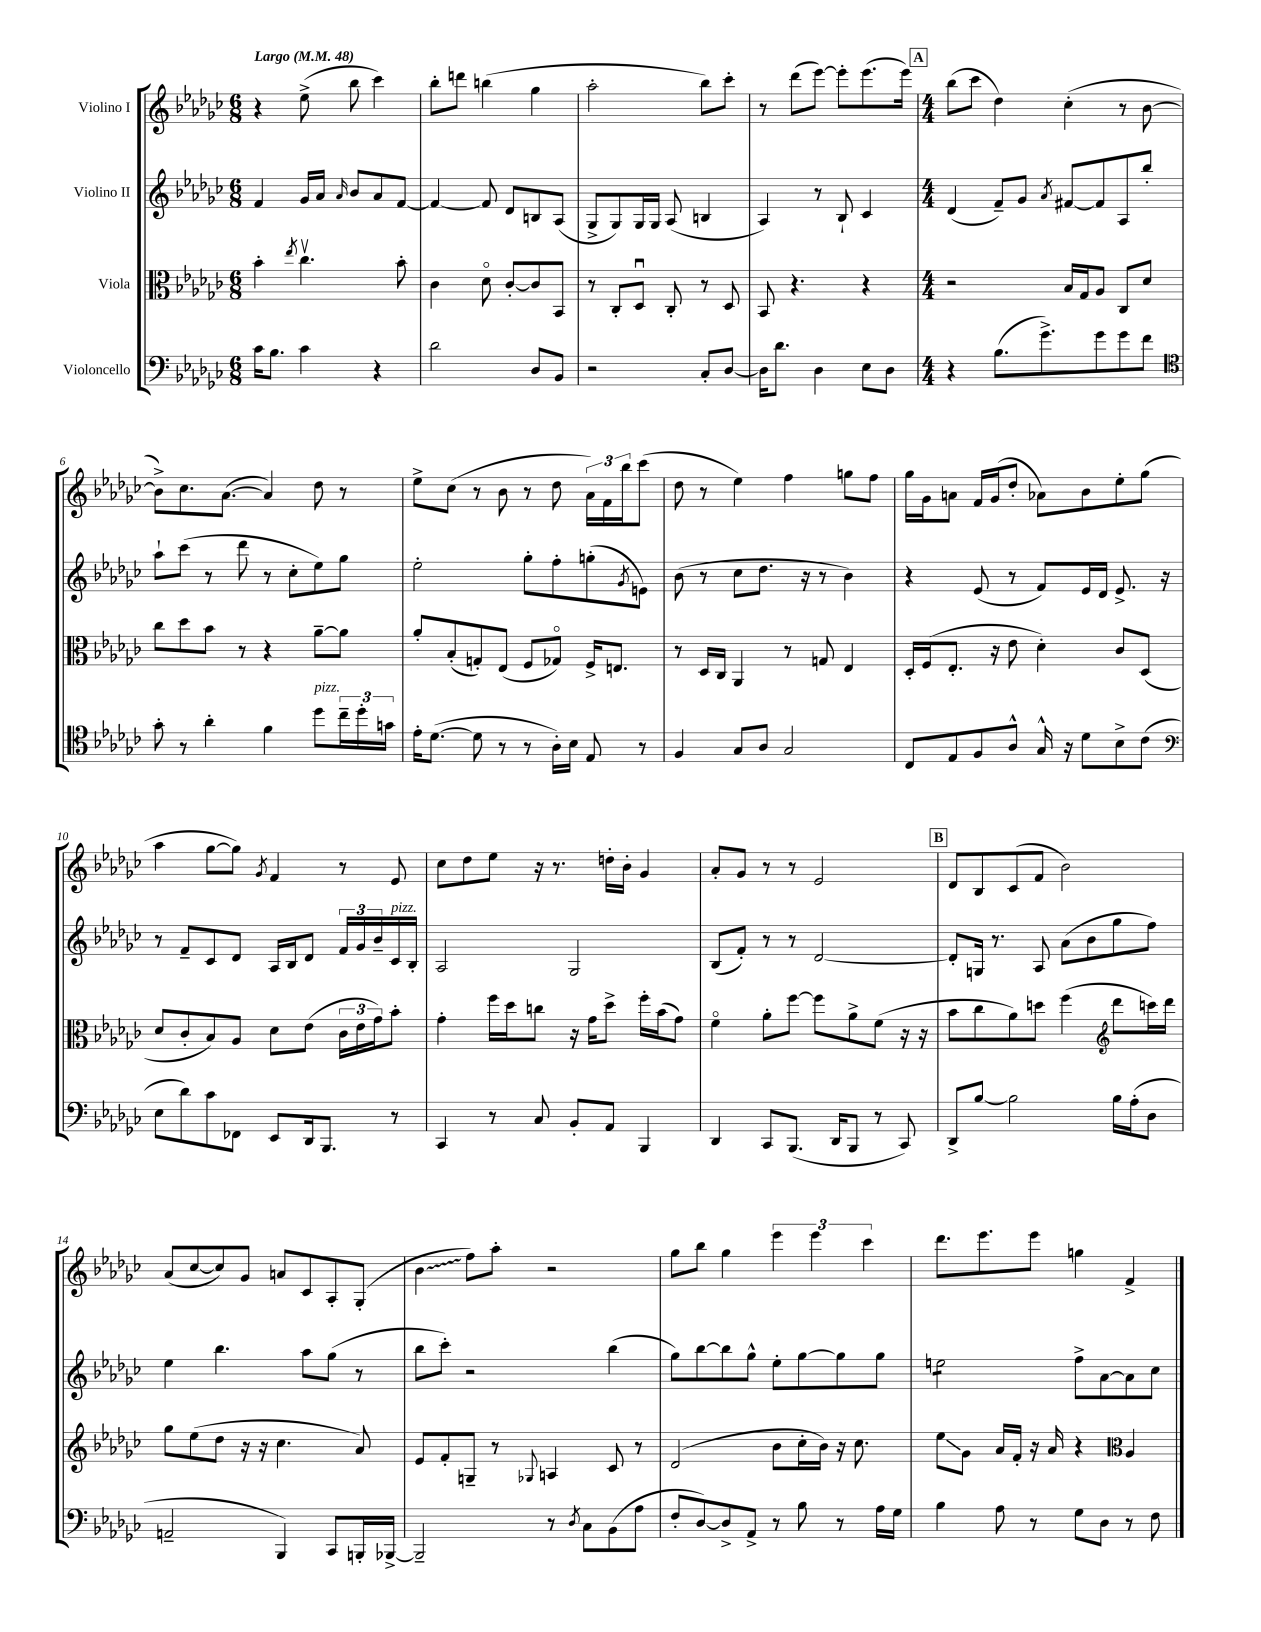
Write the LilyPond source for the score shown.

<<
\new StaffGroup <<
\new Staff = "s0" \with { instrumentName = "Violino I" } {
    \clef treble \key ges \major \numericTimeSignature \time 6/8 \tempo "Largo" 4 = 48
    r4 ees''8->( bes''8 ces'''4) |
    bes''8-. d'''8 b''4( ges''4 |
    aes''2-. bes''8) ces'''8-. |
    r8 des'''8( ees'''8~) ees'''8-. ees'''8.( ees'''16) |
    \mark \markup { \box "A" } \numericTimeSignature \time 4/4 bes''8( ces'''8 des''4) ces''4-.( r8 bes'8~ |
    bes'8->) ces''8. aes'8.~( aes'4) des''8 r8 |
    ees''8-> ces''8( r8 bes'8 r8 des''8 \tuplet 3/2 { aes'16) f'16 bes''16 } ces'''8( |
    des''8 r8 ees''4) f''4 g''8 f''8 |
    ges''16 ges'16 a'8 f'16 ges'16( des''8-. aes'8) bes'8 ees''8-. ges''8( |
    aes''4 ges''8~ ges''8) \acciaccatura { ges'8 } f'4 r8 ees'8 |
    ces''8 des''8 ees''8 r16 r8. d''16-. bes'16-. ges'4 |
    aes'8-. ges'8 r8 r8 ees'2 |
    \mark \markup { \box "B" } des'8 bes8 ces'8( f'8 bes'2) |
    aes'8( ces''8~ ces''8) ges'8 a'8 ces'8 aes8-. ges8-.( |
    \once \override Glissando.style = #'zigzag bes'4\glissando f''8) aes''8-. r2 |
    ges''8 bes''8 ges''4 \tuplet 3/2 { ees'''4 ees'''4 ces'''4 } |
    des'''8. ees'''8. ees'''8 g''4 f'4-> \bar "|." |
}
\new Staff = "s1" \with { instrumentName = "Violino II" } {
    \clef treble \key ges \major \numericTimeSignature \time 6/8
    f'4 ges'16 aes'16 \grace { aes'16 } bes'8 aes'8 f'8~ |
    f'4~ f'8 des'8 b8 aes8( |
    ges8-> ges8) ges16 ges16 aes8( b4 |
    aes4) r8 bes8-! ces'4 |
    \mark \markup { \box "A" } \numericTimeSignature \time 4/4 des'4( f'8--) ges'8 \acciaccatura { aes'8 } fis'8~ fis'8 aes8 bes''8-. |
    aes''8-! ces'''8( r8 des'''8 r8 ces''8-. ees''8) ges''8 |
    ees''2-. ges''8-. f''8-. g''8-.( \acciaccatura { ges'8 } e'8) |
    bes'8( r8 ces''8 des''8. r16 r8 bes'4) |
    r4 ees'8( r8 f'8) ees'16 des'16 ees'8.-> r16 |
    r8 f'8-- ces'8 des'8 aes16 bes16 des'8 \tuplet 3/2 { f'16 ges'16 bes'16-- } ces'16^\markup { \italic "pizz." } bes16-. |
    aes2 ges2 |
    bes8( f'8-.) r8 r8 des'2~ |
    \mark \markup { \box "B" } des'8-. g16 r8. aes8 aes'8( bes'8 ges''8 f''8) |
    ees''4 bes''4. aes''8 ges''8( r8 |
    bes''8 ces'''8-.) r2 bes''4( |
    ges''8) bes''8~ bes''8 ges''8-^ ees''8-. ges''8~ ges''8 ges''8 |
    e''2:8 f''8-> aes'8~ aes'8 ces''8 \bar "|." |
}
\new Staff = "s2" \with { instrumentName = "Viola" } {
    \clef alto \key ges \major \numericTimeSignature \time 6/8
    bes'4-. \acciaccatura { ees''8 } ces''4.\upbow bes'8-. |
    ces'4 des'8\flageolet ces'8~-. ces'8 bes,8 |
    r8 ces8-. des8\downbow ces8-. r8 des8 |
    bes,8 r4. r4 |
    \mark \markup { \box "A" } \numericTimeSignature \time 4/4 r2 bes16 ges16 aes8 ces8 des'8 |
    ces''8 des''8 bes'8 r8 r4 aes'8~-- aes'8 |
    aes'8-. bes8-.( g8-.) ees8( f8 ges8\flageolet) f16-> e8. |
    r8 des16 ces16 aes,4 r8 g8 ees4 |
    des16-. f16( ees8.-. r16 ees'8 des'4-.) ces'8 des8( |
    des'8 ces'8-. bes8) aes8 des'8 ees'8( \tuplet 3/2 { ces'16 ees'16 ges'16) } bes'8-. |
    ges'4-. f''16 des''16 c''8 r16 ges'16 des''8-> f''16-. bes'16( ges'8) |
    f'4\flageolet aes'8-. f''8~ f''8 aes'8-> f'8( r16 r16 |
    \mark \markup { \box "B" } bes'8 ces''8 aes'8) d''8 f''4( \clef treble des'''8 c'''16) des'''16 |
    ges''8 ees''8( des''8 r16 r16 ces''4. aes'8) |
    ees'8 f'8-. g8-- r8 \appoggiatura { ges8 } a4 ces'8 r8 |
    des'2( bes'8 ces''16-. bes'16) r16 ces''8. |
    ees''8\glissando ges'8 aes'16 f'16-. r16 aes'16 r4 \clef alto aes4 \bar "|." |
}
\new Staff = "s3" \with { instrumentName = "Violoncello" } {
    \clef bass \key ges \major \numericTimeSignature \time 6/8
    ces'16 bes8. ces'4 r4 |
    des'2 des8 bes,8 |
    r2 ces8-. des8~ |
    des16 des'8. des4 ees8 des8 |
    \mark \markup { \box "A" } \numericTimeSignature \time 4/4 r4 bes8.( ges'8.->) ges'8 ges'8 f'8 |
    \clef tenor ges'8-. r8 aes'4-. f'4 des''8^\markup { \italic "pizz." } \tuplet 3/2 { ces''16-- des''16-. g'16 } |
    ees'16-. des'8.~( des'8 r8 r8 aes16-.) bes16 ees8 r8 |
    f4 ges8 aes8 ges2 |
    ces8 ees8 f8 aes8-^ ges16-^ r16 des'8 bes8-> ces'8( |
    \clef bass ees8 des'8) ces'8 fes,8 ees,8 des,16 bes,,8. r8 |
    ces,4 r8 ces8 bes,8-. aes,8 bes,,4 |
    des,4 ces,8 bes,,8.( des,16 bes,,8 r8 ces,8) |
    \mark \markup { \box "B" } des,8-> bes8~ bes2 bes16 aes16-.( des8 |
    a,2-- bes,,4) ces,8 b,,16-. bes,,16~-> |
    bes,,2-- r8 \acciaccatura { des8 } ces8 bes,8( aes8 |
    f8-. des8~) des8-> aes,8-> r8 bes8 r8 aes16 ges16 |
    bes4 aes8 r8 ges8 des8 r8 f8 \bar "|." |
}
>>
>>
